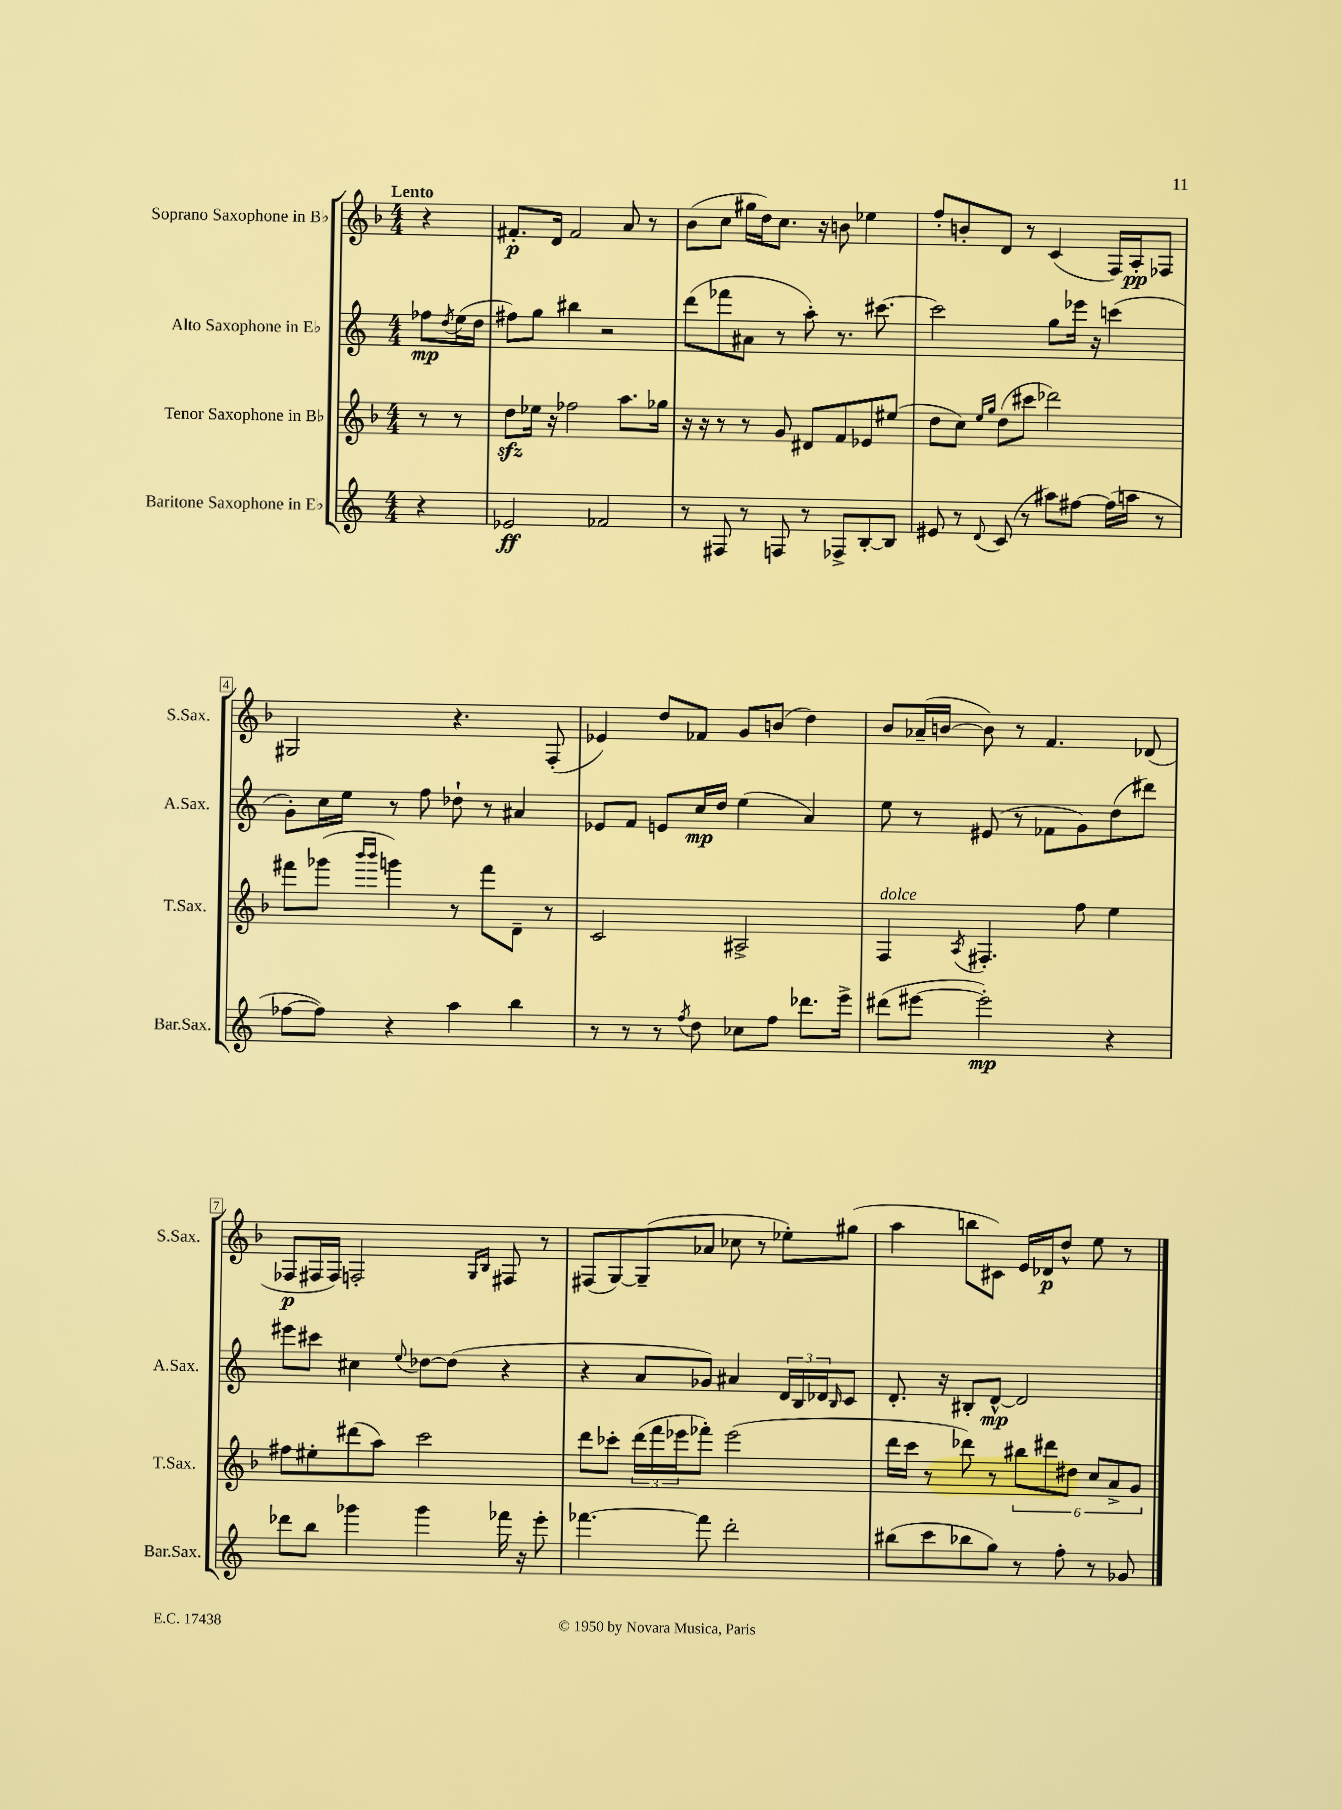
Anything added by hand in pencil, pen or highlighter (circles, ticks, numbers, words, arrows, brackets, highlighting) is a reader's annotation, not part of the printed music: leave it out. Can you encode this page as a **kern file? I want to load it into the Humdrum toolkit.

**kern	**dynam	**kern	**kern	**dynam	**kern	**dynam
*part4	*part4	*part3	*part2	*part2	*part1	*part1
*staff4	*staff4	*staff3	*staff2	*staff2	*staff1	*staff1
*I"Baritone Saxophone in E♭	*	*I"Tenor Saxophone in B♭	*I"Alto Saxophone in E♭	*	*I"Soprano Saxophone in B♭	*
*I'Bar.Sax.	*	*I'T.Sax.	*I'A.Sax.	*	*I'S.Sax.	*
*clefG2	*	*clefG2	*clefG2	*	*clefG2	*
*k[]	*	*k[b-]	*k[]	*	*k[b-]	*
*M4/4	*	*M4/4	*M4/4	*	*M4/4	*
=	=	=	=	=	=	=
!	!	!	!	!	!LO:TX:a:B:t=Lento	!
4r	.	8r	8ff-X\L	mp	4r	.
.	.	.	8qdd/	.	.	.
.	.	8r	(16ee\L	.	.	.
.	.	.	16dd\JJ	.	.	.
=1	=1	=1	=1	=1	=1	=1
2e-X/	ff	8ddzz\L	8ff#X\L)	.	8.f#X'/L	p
.	.	16ee-X\Jk	8gg\J	.	.	.
.	.	16r	.	.	16d/Jk	.
.	.	2ff-X\	4bb#X\	.	2f#/	.
2f-X/	.	.	2r	.	.	.
.	.	8.aa\L	.	.	8a/	.
.	.	.	.	.	8r	.
.	.	16gg-X\Jk	.	.	.	.
=2	=2	=2	=2	=2	=2	=2
8r	.	16r	(8ddd\L	.	(8b-\L	.
.	.	16r	.	.	.	.
8F#X/	.	8r	8fff-X\	.	8cc\J	.
8r	.	8r	8a#X\J	.	16gg#X\LL	.
.	.	.	.	.	16dd\J)	.
8Fn/	.	8g/	8r	.	8.cc\J	.
8r	.	8d#X/L	8aa'\)	.	.	.
.	.	.	.	.	16r	.
8F-X^/L	.	8f/	8.r	.	8bn\	.
[8B'/	.	8e-X/	.	.	4ee-X\	.
.	.	.	[8.ccc#X\	.	.	.
8B/J]	.	(8ee#X/J	.	.	.	.
=3	=3	=3	=3	=3	=3	=3
8e#X/	.	8dd\L	2ccc#\]	.	8ff'/L	.
8r	.	8cc\J)	.	.	8bn'/	.
.	.	16qqee/LL	.	.	.	.
8qqd/	.	16qqgg/JJ	.	.	.	.
(8c/	.	(8dd\L	.	.	8d/J	.
8r	.	8ccc#X\J	.	.	8r	.
8aa#X\L)	.	2ddd-X\)	8gg\L	.	(4c/	.
[8ff#X\J	.	.	16eee-X\Jk	.	.	.
.	.	.	16r	.	.	.
(16ff#\LL]	.	.	(4cccn\	.	16F/LL)	.
16aan\JJ	.	.	.	.	16A'/J	pp
8r	.	.	.	.	8F-X/J	.
!!LO:LB:g=z
=4	=4	=4	=4	=4	=4	=4
[8ff-X\L	.	8fff#X\L	8g'\L)	.	2G#X/	.
8ff-\J])	.	(8ggg-X\J	16cc\L	.	.	.
.	.	.	16ee\JJ	.	.	.
.	.	16qqbbb-/LL	.	.	.	.
.	.	16qqbbb-/JJ	.	.	.	.
4r	.	4gggn\)	8r	.	.	.
.	.	.	8ff\	.	.	.
4aa\	.	8r	8dd-X`\	.	4.r	.
.	.	8fff#\L	8r	.	.	.
4bb\	.	8d~\J	4a#X/	.	.	.
.	.	8r	.	.	(8F'/	.
=5	=5	=5	=5	=5	=5	=5
8r	.	2c/	8e-X/L	.	4e-X/)	.
8r	.	.	8f/J	.	.	.
8r	.	.	8en/L	.	8dd/L	.
8qff/	.	.	.	.	.	.
8dd\	.	.	16cc/L	mp	8f-X/J	.
.	.	.	16dd/JJ	.	.	.
8cc-X\L	.	2A#X^/	(4ee\	.	8g/L	.
8ff\J	.	.	.	.	(8bn/J	.
8.ddd-X\L	.	.	4a/)	.	4dd\)	.
16eee^\Jk	.	.	.	.	.	.
=6	=6	=6	=6	=6	=6	=6
!	!	!LO:TX:a:i:t=dolce	!	!	!	!
(8ddd#X\L	.	4F/	8ee\	.	8b-/L	.
[8eee#X\J	.	.	8r	.	(16a-X~/L	.
.	.	.	.	.	[16bn/JJ	.
.	.	8qA/	.	.	.	.
2eee#'\])	mp	4.F#X'/	(8e#X/	.	8b\])	.
.	.	.	8r	.	8r	.
.	.	.	8f-X\L	.	4.f/	.
.	.	8ff\	8g\)	.	.	.
4r	.	4ee\	(8dd\	.	.	.
.	.	.	8ddd#X\J)	.	(8d-X/	.
!!LO:LB:g=z
=7	=7	=7	=7	=7	=7	=7
8ddd-X\L	.	8ff#X\L	8eee#X\L	.	8F-X/L	p
8bb\J	.	8ee#X'\	8ccc#X\J	.	16F#X/L	.
.	.	.	.	.	16F#/JJ)	.
4ggg-X\	.	(8ddd#X\	4cc#X\	.	2Fn'/	.
.	.	8aa\J)	.	.	.	.
.	.	.	8qqee/	.	.	.
4ggg-\	.	2ccc\	[8dd-X\L	.	.	.
.	.	.	(8dd-\J]	.	.	.
.	.	.	.	.	16qqG/LL	.
.	.	.	.	.	16qqB-/JJ	.
16fff-X\	.	.	4r	.	8F#X/	.
16r	.	.	.	.	.	.
8eee'\	.	.	.	.	8r	.
=8	=8	=8	=8	=8	=8	=8
[4.fff-X\	.	8ddd\L	4r	.	(8F#X/L	.
.	.	8ccc-X'\J	.	.	[8G/)	.
.	.	(24ddd\LL	8a/L	.	(8G~/]	.
.	.	24fff\	.	.	.	.
.	.	24eee-X\J	.	.	.	.
8fff-\]	.	8fff-X'\J)	8g-X/J)	.	8a-X/J	.
2ddd'\	.	(2eee-\	4a#X/	.	8cc-X\	.
.	.	.	.	.	8r	.
.	.	.	24d/LL	.	8ee-X'\L)	.
.	.	.	24B/	.	.	.
.	.	.	24d-X/J	.	.	.
.	.	.	16qqB/	.	.	.
.	.	.	8c/J	.	(8gg#X\J	.
=9	=9	=9	=9	=9	=9	=9
(8bb#X\L	.	16ddd\LL	8.d'/	.	4aa\	.
.	.	16ccc\JJ	.	.	.	.
8ccc\	.	8r	.	.	.	.
.	.	.	16r	.	.	.
8bb-X\	.	8ddd-X\)	8B#X'/L	.	8bbn\L	.
8gg\J)	.	8r	[8d^^/J	mp	8c#X\J)	.
8r	.	12bb#X\L	2d/]	.	16e/LL	.
.	.	.	.	.	16d-X/J	p
.	.	12ddd#X\	.	.	.	.
8ff'\	.	.	.	.	8dd^^/J	.
.	.	12dd#X\J	.	.	.	.
8r	.	12cc/L	.	.	8ee\	.
.	.	12a^/	.	.	.	.
8g-X/	.	.	.	.	8r	.
.	.	12g/J	.	.	.	.
==	==	==	==	==	==	==
*-	*-	*-	*-	*-	*-	*-
